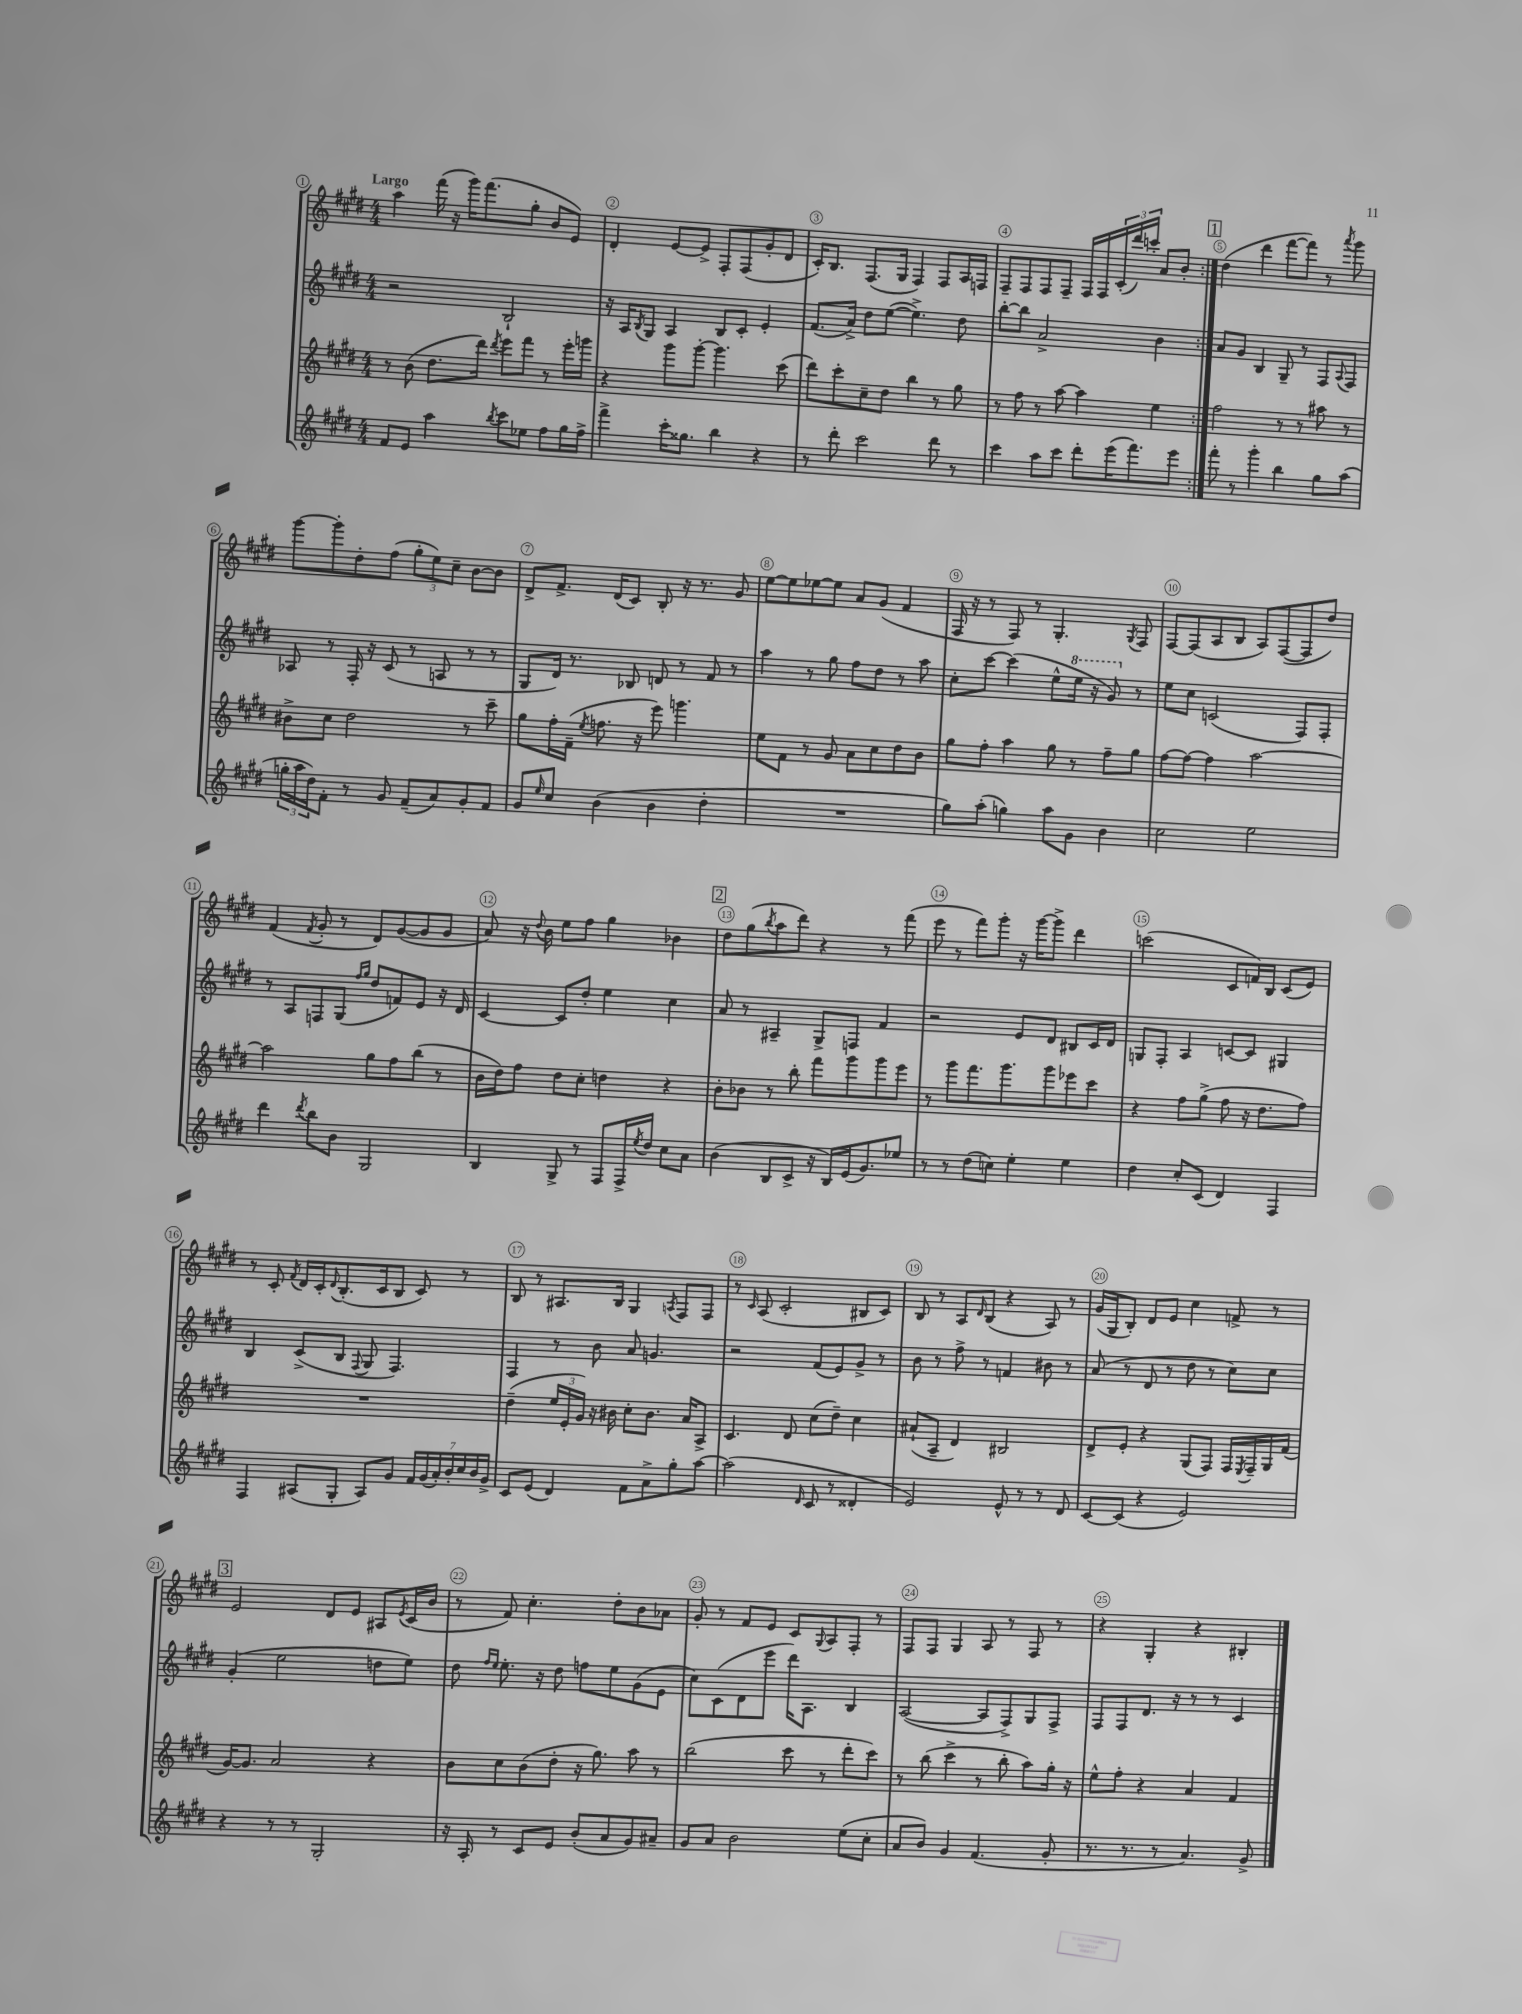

**kern	**kern	**kern	**kern
*staff4	*staff3	*staff2	*staff1
*clefG2	*clefG2	*clefG2	*clefG2
*k[f#c#g#d#]	*k[f#c#g#d#]	*k[f#c#g#d#]	*k[f#c#g#d#]
*M4/4	*M4/4	*M4/4	*M4/4
8f#	8r	2r	4aa
8e	(8b	.	.
4aa	8.dd#	.	(16fff#
.	.	.	16r
.	.	.	16ggg#)
.	16ddd#)	.	(8.fff#
8qbb	8qddd#	.	.
8ccc#	8eee	2B`	.
8ee-	8fff#	.	8gg#'
8ff#	8r	.	8b
16gg#	16eee'	.	8e)
16ff#^	16ggg	.	.
=	=	=	=
4fff#^	4r	16r	4d#'
.	.	16A	.
.	.	8qB	.
.	.	8G#	.
16ccc#'	8ggg#	4A	[8e
8.gg##	.	.	.
.	[8ggg#'	.	8e^]
4bb	4.ggg#]	8B	8F#'
.	.	8c#'	(8F#
4r	.	4e'	8g#'
.	(8ccc#	.	8d#
=	=	=	=
8r	8ddd#)	(8.f#	16c#')
.	.	.	8.B
8ddd#'	8ccc#'	.	.
.	.	16a^)	.
2ccc#	8cc#~	8dd#	(8.F#
.	8dd#	([8ee	.
.	.	.	16G#
.	4bb	4.ee^])	4F#)
8ddd#	8r	.	8F#
8r	8gg#	8dd#	16A
.	.	.	16F
=	=	=	=
4ccc#	8r	[8bb'	8F#~
.	8ff#	8bb]	8F#
8aa	8r	2a^	8F#
8ccc#	[8aa	.	8F#~
8ddd#'	4aa]	.	16F#
.	.	.	16F#
(16eee	.	.	(24c#'
.	.	.	24ddd#)
8.fff#)	.	.	.
.	.	.	24ccc'
.	4ee	4b	8a
8eee	.	.	8b'
=:|!	=:|!	=:|!	=:|!
8fff#'	2ff#	8a	(4dd#
8r	.	8g#	.
4ggg#'	.	4B	4ddd#
4bb	8r	8G#~	[8fff#
.	8r	8r	8fff#])
8gg#	8aa#	8F#	8r
.	.	8qqA	8qaaa
(8aa	8r	8F#	8ggg#
=	=	=	=
24gg'	8b#^	8A-	[8ggg#
24aa	.	.	.
24dd#)	.	.	.
8f#'	8cc#	8r	8ggg#']
8r	2dd#	16F#'	8dd#'
.	.	16r	.
8g#	.	(8c#	(8ff#
(8f#~	.	8r	12gg#'
.	.	.	12ee)
8a)	.	8A	.
.	.	.	12cc#~
8g#'	8r	8r	[8b
8f#	8ccc#~	8r	8b]
=	=	=	=
8g#	8gg#	8G#	8d#^
16qqee	.	.	.
8cc#	16ff#'	16d#)	8.f#^
.	(16f#~	8.r	.
.	8qee	.	.
(4b	8.ff	.	.
.	.	.	(16d#
.	.	8B-	8c#)
.	16r	.	.
4b	8eee)	8d	8B'
.	4.ggg	8r	16r
.	.	.	8.r
4dd#'	.	8f#	.
.	.	8r	8g#
=	=	=	=
1r	8ee	4aa	[8ee
.	8f#	.	8ee]
.	8r	8r	[8ee-
.	8g#	8gg#	8ee-]
.	8a	8ff#	8a
.	8cc#	8dd#	(8g#
.	8dd#	8r	4f#
.	8b	8aa	.
=	=	=	=
8gg#)	8gg#	8cc#'	16F#
.	.	.	16r
(8aa'	8ff#'	[8ccc#	8r
4gg)	4aa	(4ccc#]	8F#)
.	.	.	8r
8aa	8gg#	8ee^^	4.G#'
8g#	8r	16eee	.
.	.	16r	.
4b	8ff#~	8gg#)	.
.	.	.	8qG#
.	8gg#	8r	8F#
=	=	=	=
2cc#	[8ff#	8ee	[8F#
.	8ff#_	8cc#	(8F#]
.	4ff#]	(2c	8A
.	.	.	8B
2ee	[2aa	.	8A)
.	.	.	([8F#
.	.	8F#)	8F#]
.	.	8F#'	8dd#)
=	=	=	=
4ddd#	2aa]	8r	(4f#
.	.	8A	.
8qddd#	.	.	8qf#
8bb	.	8F	8g#'
8b	.	(8G#	8r
.	.	16qqff#	.
.	.	16qqgg#	.
2G#	8gg#	8dd#	8d#)
.	8ff#	8f)	([8g#
.	(8bb	8e	8g#]
.	8r	16r	8g#
.	.	16d#	.
=	=	=	=
4B	16b	[4c#	8a)
.	16dd#)	.	.
.	8ff#	.	16r
.	.	.	8qqdd#
.	.	.	16b
8G#^	8dd#	8c#]	8ee
8r	8cc#'	8dd#'	8ff#
8F#	4dd	4ee	4gg#
16F#^	.	.	.
8qee	.	.	.
16dd#	.	.	.
8cc#	4r	4cc#	4b-
8a	.	.	.
=	=	=	=
(4b	8b'	8a	8dd#
.	8b-	8r	(8gg#
.	.	.	8qbb
8B	8r	4A#~	8aa
8c#^	8bb'	.	8ddd#)
16r	8fff#	8G#^	4r
16B)	.	.	.
(16e	8ggg#	8F	.
8.g#)	.	.	.
.	8ggg#	4f#	8r
8ee-	8eee	.	(8fff#
=	=	=	=
8r	8r	2r	8eee
8r	8ggg#	.	8r
(8dd#	8.fff#	.	8fff#)
8cc)	.	.	8ggg#'
.	8.ggg#	.	.
4ee'	.	8e	16r
.	.	.	[16ggg#
.	8ggg#	8d#	8ggg#^]
4ee	8eee-	8B#	4ddd#
.	8ccc#	16c#	.
.	.	16d#	.
=	=	=	=
4dd#	4r	8G	(2ccc
.	.	8F#'	.
8cc#'	8ff#	4A	.
(8c#	(8gg#^	.	.
4d#)	8ff#	[8c	8c#
.	16r	8c]	16f)
.	8.dd#	.	16B
4F#	.	4G#	(8c#
.	8ff#)	.	8e)
=	=	=	=
4F#	1r	4B	8r
.	.	.	8c#'
.	.	.	8qf#
(8A#	.	(8c#^	16d#
.	.	.	16c#'
.	.	.	8qqd#
8G#'	.	8B	(8.B'
.	.	8qqF#	.
8A#)	.	8G#	.
.	.	.	16c#
8g#	.	4.F#)	8B
28f#	.	.	8c#)
(28g#	.	.	.
28a')	.	.	.
28b'	.	.	.
.	.	.	8r
28cc#	.	.	.
28b	.	.	.
28g#^	.	.	.
=	=	=	=
8c#	(4dd#~	4F#	8B
(8e	.	.	8r
4d#)	24ee	8r	8.A#
.	24e'	.	.
.	24g#)	.	.
.	16r	8b	.
.	16b#	.	16B
8f#	8cc#'	8a	4G#
8a^	8.b#	4.g	.
.	.	.	8qA
8gg#'	.	.	8F#
.	16a	.	.
[8aa	8A^	.	8F#
=	=	=	=
(2aa]	4.c#	2r	8r
.	.	.	16qqc#
.	.	.	(8A
.	.	.	2c#'
.	8d#	.	.
16qqd#	.	.	.
8c#	(8cc#	(8f#	.
8r	8dd#~)	8e)	.
4d##'	4cc#	8g#^	8B#
.	.	8r	8c#)
=	=	=	=
2e)	(8a#`	8b	8B
.	8A~	8r	8r
.	4d#)	8ff#^	8A
.	.	.	16qqd#
.	.	8r	(8B
8e^^	2B#	4f	4r
8r	.	.	.
8r	.	8b#	8A)
8d#	.	8r	8r
=	=	=	=
[8c#	8d#^	(8a	(16g#
.	.	.	16G#
(8c#]	8e'	8r	8B')
4r	4r	8d#	8d#
.	.	8r	8e
2e)	(8G#	8dd#	4cc#
.	8F#)	8r	.
.	16F#	8cc#)	8f^
.	8qE	.	.
.	16F#~	.	.
.	16G#	8cc#	8r
.	(16f#	.	.
=	=	=	=
4r	[16g#)	(4g#'	2e
.	8.g#]	.	.
8r	2a	2ee	.
8r	.	.	.
2G#'	.	.	8d#
.	.	.	8e
.	4r	8dd	8A#
.	.	.	8qe
.	.	8ee)	(16c#
.	.	.	16b
=	=	=	=
16r	8b	8dd#	8r
16A'	.	.	.
.	.	16qqff#	.
.	.	16qqee	.
8r	8cc#	8.ee'	8f#)
8c#	(8b	.	4.cc#'
.	.	16r	.
8e	8dd#'	8dd#	.
(8b'	16r	8ff	.
.	8.gg#)	.	.
8a	.	8ee	8dd#'
8g#)	8aa	(8g#	8b
8a#~	8r	8e	8a-
=	=	=	=
8g#	(2bb	8cc#)	8g#'
8a	.	(8c#	8r
2b	.	8d#	8f#
.	.	8eee	8e
.	8ccc#	16ddd#)	8c#
.	.	8.A	.
.	.	.	8qqG#
.	8r	.	8A
(8ee	8ddd#'	4B	8F#'
8cc#'	8ccc#)	.	8r
=	=	=	=
8a	8r	([2A	8F#
8b)	(8bb	.	8F#
4g#	4ccc#^	.	4G#
(4.f#	8r	8A]	8A
.	8bb'	8F#^)	8r
.	8aa)	8G#	8F#
8g#'	16gg#'	8F#^	8r
.	16r	.	.
=	=	=	=
8.r	8ee^^	8F#	4r
.	8ff#'	8F#	.
8.r	.	.	.
.	4r	8.d#	4G#'
8r	.	.	.
.	.	16r	.
4.a)	4a	8r	4r
.	.	8r	.
.	4f#	4c#	4B#'
8g#^	.	.	.
==	==	==	==
*-	*-	*-	*-
